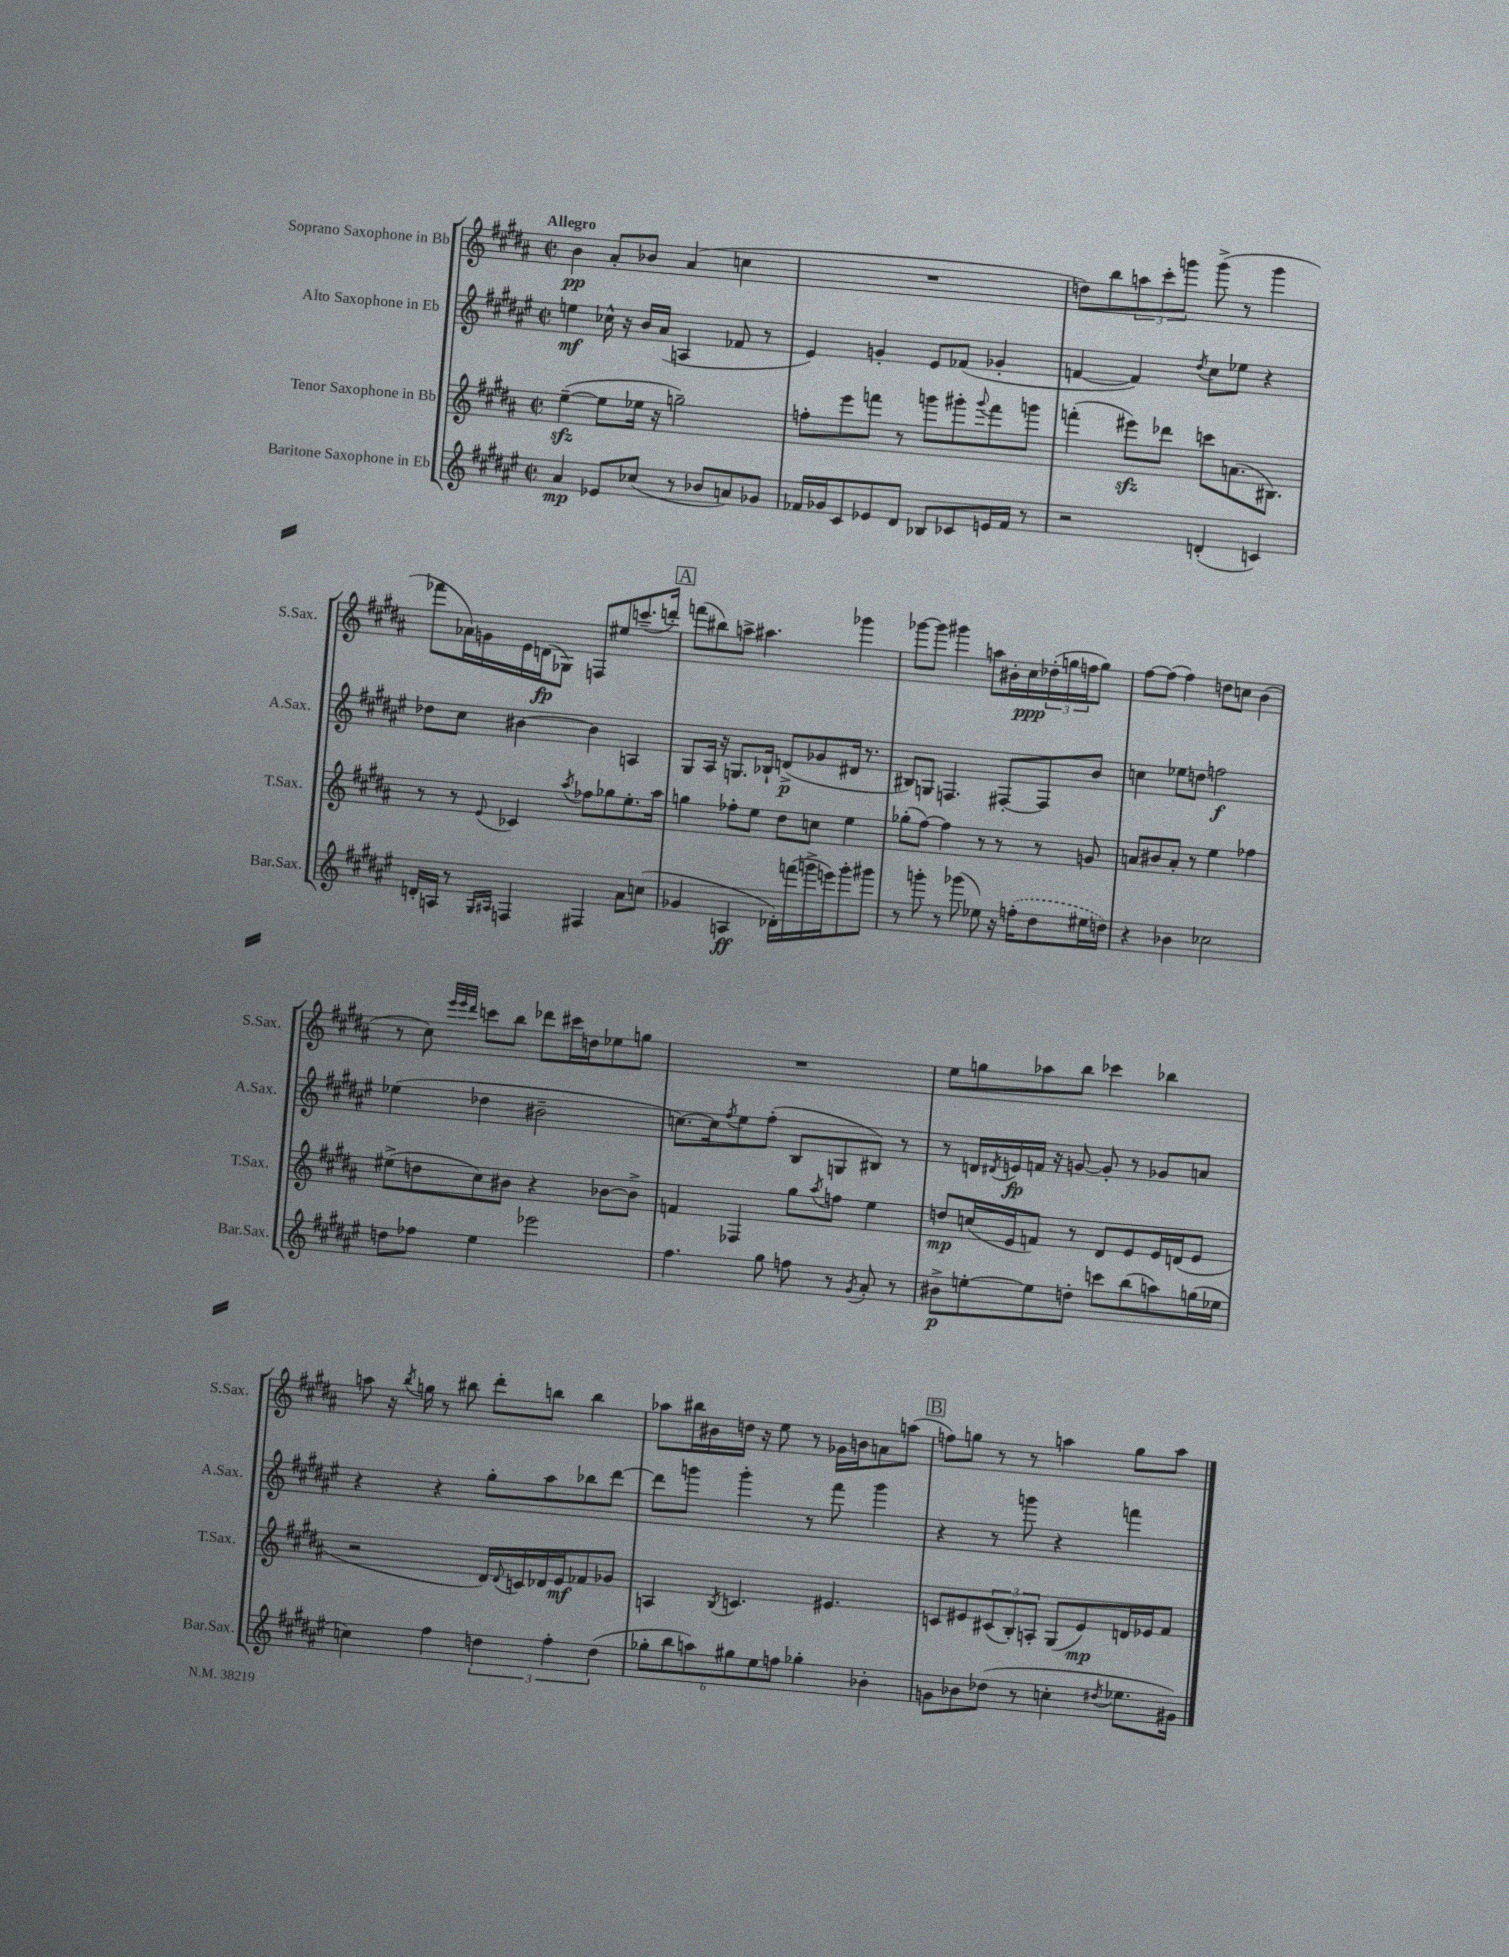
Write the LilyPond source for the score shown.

<<
\new StaffGroup <<
\new Staff = "s0" \with { instrumentName = "Soprano Saxophone in Bb" shortInstrumentName = "S.Sax." } {
    \clef treble \key b \major \defaultTimeSignature \time 2/2 \tempo "Allegro"
    b'4\pp ais'8-. bes'8 ais'4( c''4 |
    R1 |
    d''8) b''8 \tuplet 3/2 { a''8 cis'''8-. g'''8 } g'''8->( r8 g'''4 |
    fes'''8 aes'16) g'16 e'16 d'16\fp( ges8) f8 eis''8 c'''8.--( d'''16-.) |
    \mark \markup { \box "A" } f'''8( bis''8) a''8-> ais''4. ges'''4 |
    ges'''8~ ges'''8 gis'''4 a''8 bis'16-. cis''16\ppp \tuplet 3/2 { des''16-.( g''16 f''16 } g''8) |
    fis''8~ fis''8( fis''4) d''8 c''8 b'4( |
    r8 cis''8) \grace { e'''32 e'''32 dis'''32 } c'''8 b''8 des'''8 cis'''16 d''16 ees''8 g''8 |
    R1 |
    e''8 g''8 aes''8 b''8 ces'''4 bes''4 |
    a''8 r16 \acciaccatura { b''8 } g''16 r8 bis''8 dis'''8-. b''8 b''4 |
    aes''8 bis''16 bis'16 d''16 r16 e''8 r8 ges'16 b'16 a'8 a''8( |
    \mark \markup { \box "B" } f''8) g''8 r8 r8 a''4 g''8 a''8 \bar "|." |
}
\new Staff = "s1" \with { instrumentName = "Alto Saxophone in Eb" shortInstrumentName = "A.Sax." } {
    \clef treble \key fis \major \defaultTimeSignature \time 2/2
    e''4\mf ces''16-^ r16 b'16 ais'16( a4 fes'8 r8 |
    eis'4) g'4-. eis'8 fes'8( ges'4-. |
    f'4~ f'4) \acciaccatura { dis''8 } cis''8 ees''8 r4 |
    des''8 cis''8 bis'4~ bis'4 a4 |
    \mark \markup { \box "A" } gis8 ais16 r16 g8. bes16-! d'8->\p( ges'8 dis'16 r8. |
    bis8) g8 f4. fis8~-. fis8 b'8 |
    c''4 ees''8 d''8 f''2\f |
    ees''4( des''4 bis'2-- |
    c''8.~) c''16 \acciaccatura { fis''8 } eis''8 fis''8-.( b8 g8 bis8) r8 |
    r8 d'16 \acciaccatura { dis'8 } e'16\fp f'16 r16 g'8~ g'8-. r8 ges'8 a'8 |
    r4 r4 gis''8-. ais''8 bes''8 dis'''8~ |
    dis'''8 g'''8 g'''4-. r8 fis'''8 g'''4 |
    \mark \markup { \box "B" } r4 r8 g'''8 r4 f'''4 \bar "|." |
}
\new Staff = "s2" \with { instrumentName = "Tenor Saxophone in Bb" shortInstrumentName = "T.Sax." } {
    \clef treble \key b \major \defaultTimeSignature \time 2/2
    e''4~--\sfz( e''8 ees''16 r16 g''2--) |
    f''8-. e'''8 f'''8 r8 g'''8 gis'''8-. \appoggiatura { gis'''8 } f'''8 g'''8 |
    f'''4-.( eis'''8\sfz) des'''8 c'''8 a'8.( bis8.) |
    r8 r8 \appoggiatura { e'8 } ces'4 \acciaccatura { ais''8 } fes''8 ges''8 e''8.-. ais''16 |
    \mark \markup { \box "A" } g''4 fes''8-. e''8 dis''8 c''8 e''4 |
    ges''8-.( fis''8~) fis''4 r8 r8 r8 g'8 |
    a'8 bis'8 a'8-. r8 e''4 fes''4 |
    eis''8->( d''8 cis''8) bis'8 r4 bes'8~ bes'8-> |
    f'4 fes4 gis''8 \acciaccatura { ais''8 } f''8 e''4 |
    d''8\mp c''16( e'16 f'8) r8 dis'8 e'8 e'16 d'16( e'8 |
    r2 dis'16) \appoggiatura { dis'8 } c'16 des'16 e'16\mf fes'8 ges'8 |
    a4 \acciaccatura { b8 } c'4. eis'4. |
    \mark \markup { \box "B" } c'8 eis'8 \tuplet 3/2 { cis'8( b8-.) a8-. } gis8( eis'8\mp) d'16 ees'16 fis'8 \bar "|." |
}
\new Staff = "s3" \with { instrumentName = "Baritone Saxophone in Eb" shortInstrumentName = "Bar.Sax." } {
    \clef treble \key fis \major \defaultTimeSignature \time 2/2
    ais'4\mp ees'8 ces''8( r8 bes'8 a'8) ges'8 |
    fes'16 ges'16 cis'8 ees'8 dis'8 bes8 ces'8 e'16 fes'16 r8 |
    r2 d'4-.( c'4) |
    d'16-. a16 r8 \grace { gis16 ais16 } f4 fis4 ais'8 c''8( |
    \mark \markup { \box "A" } ges'4 a4\ff des'16-.) f'''16( g'''16-> e'''16) g'''8-. gis'''8 |
    r8 g'''8-. r8 ges'''8( ees''8) r16 \once \slurDashed f''16-.( dis''8 eis''16 d''16) |
    r4 bes'4 ces''2 |
    d''8 fes''8 eis''4 ees'''2 |
    fis''4. gis''8 f''8 r8 \acciaccatura { gis'8 } ais'8-. r8 |
    bis'8->\p e''8~-. e''8 d''8-. c'''8 b''8( a''8) g''16( ees''16 |
    c''4) fis''4 \tuplet 3/2 { d''4 fis''4-. d''4( } |
    \tuplet 6/4 { ges''8-. b''8 a''8) gis''8 eis''8 f''8 } ges''4-. bes'4-. |
    \mark \markup { \box "B" } g'8 bes'8 des''8( r8 c''4-. \acciaccatura { dis''8 } ees''8. gis'16) \bar "|." |
}
>>
>>
\layout { \context { \Score \remove "Bar_number_engraver" } }
